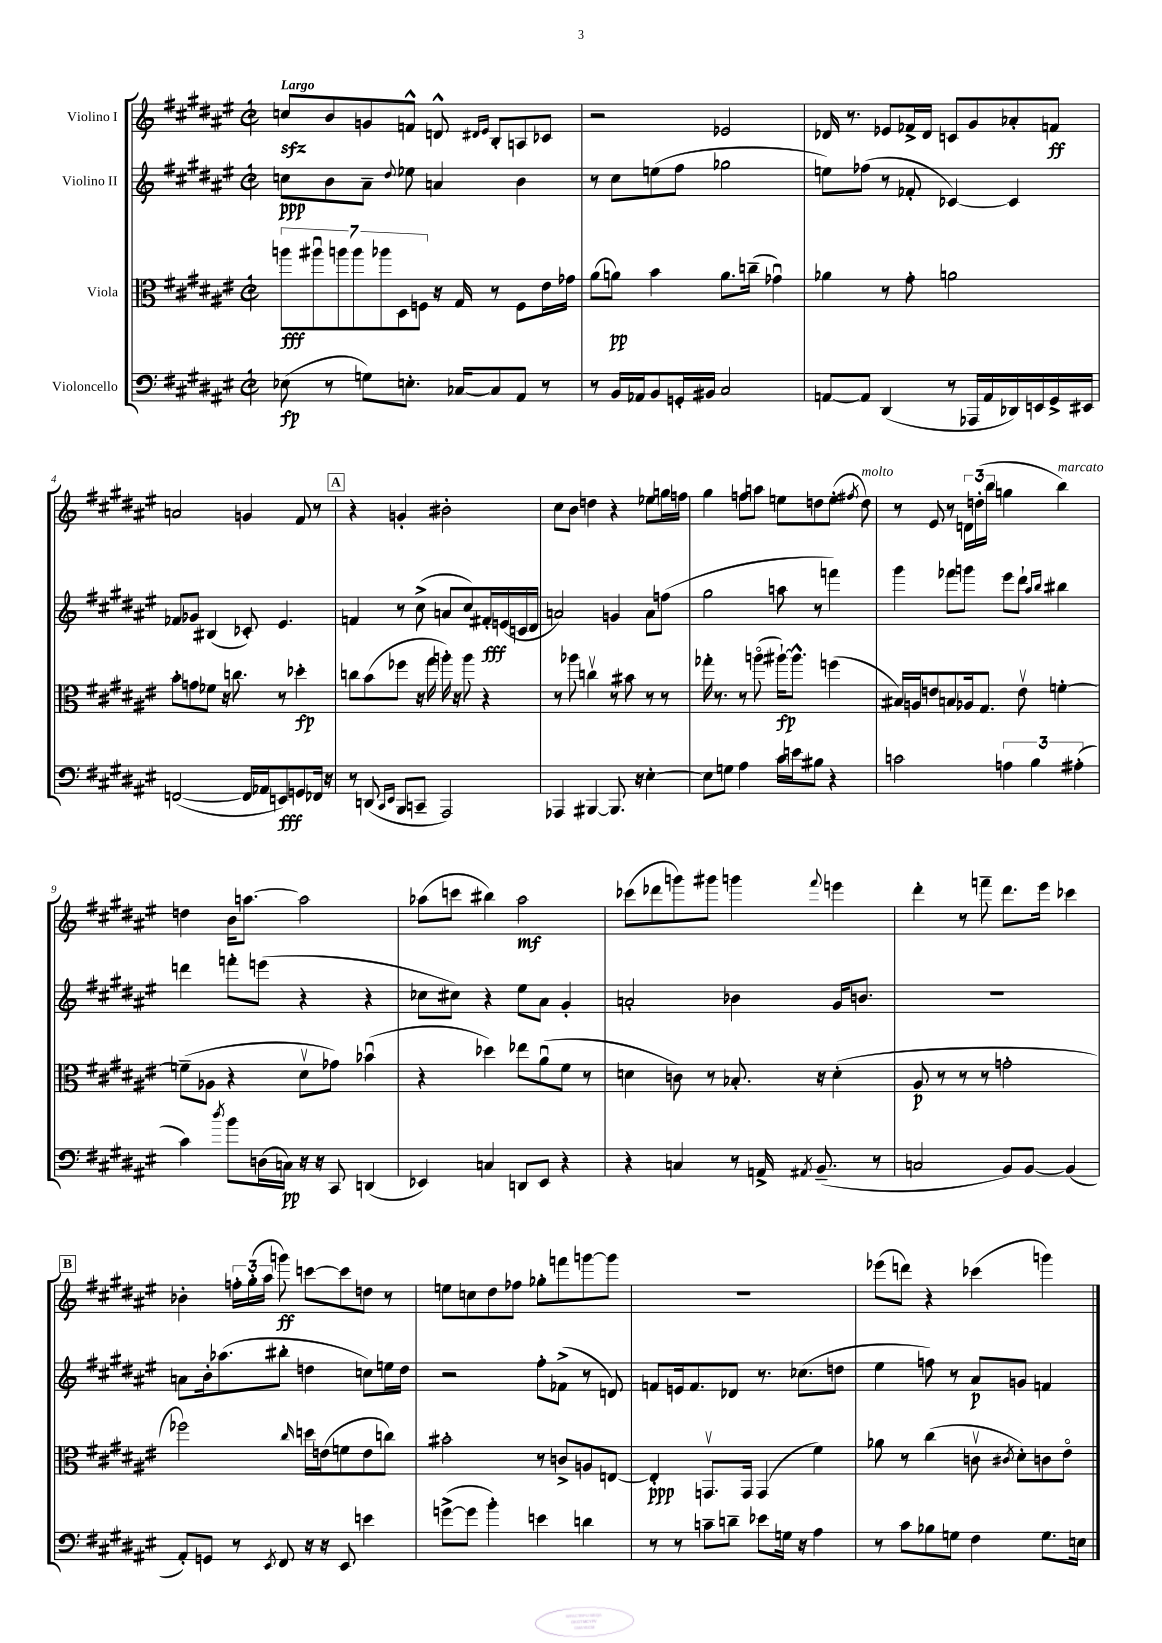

**kern	**dynam	**kern	**dynam	**kern	**dynam	**kern	**dynam
*part4	*part4	*part3	*part3	*part2	*part2	*part1	*part1
*staff4	*staff4	*staff3	*staff3	*staff2	*staff2	*staff1	*staff1
*I"Violoncello	*	*I"Viola	*	*I"Violino II	*	*I"Violino I	*
*clefF4	*	*clefC3	*	*clefG2	*	*clefG2	*
*k[f#c#g#d#a#e#]	*	*k[f#c#g#d#a#e#]	*	*k[f#c#g#d#a#e#]	*	*k[f#c#g#d#a#e#]	*
*M2/2	*	*M2/2	*	*M2/2	*	*M2/2	*
*met(c|)	*	*met(c|)	*	*met(c|)	*	*met(c|)	*
=1	=1	=1	=1	=1	=1	=1	=1
!	!	!	!	!	!	!LO:TX:a:B:t=Largo	!
(8E-X\	fp	14aan\L	fff	8ccn\L	ppp	8ccnzz/L	.
.	.	14aa#Xu\	.	.	.	.	.
8r	.	.	.	8b\	.	8b/	.
.	.	14aan\	.	.	.	.	.
.	.	14aa\	.	.	.	.	.
8Gn\L)	.	.	.	8a#~\J	.	8gn/	.
.	.	14aa-X\	.	.	.	.	.
.	.	14D#\	.	.	.	.	.
.	.	.	.	8qqdd#/	.	.	.
8.En'\J	.	.	.	8ee-X\	.	8fn^^/J	.
.	.	14Fn\J	.	.	.	.	.
.	.	16r	.	4an/	.	8dn^^/	.
[16C-X/KL	.	16G#/	.	.	.	.	.
.	.	.	.	.	.	16qqd#X/LL	.
.	.	.	.	.	.	16qqe#/JJ	.
8C-/]	.	8r	.	.	.	8B'/L	.
8AA#/J	.	8F\L	.	4b\	.	8An/	.
8r	.	16e#\L	.	.	.	8c-X/J	.
.	.	16g-X\JJ	.	.	.	.	.
=2	=2	=2	=2	=2	=2	=2	=2
8r	.	(8a#\L	.	8r	.	2r	.
16BB/LL	.	8an\J)	pp	8cc#\L	.	.	.
16AA-X/J	.	.	.	.	.	.	.
8BB/	.	4b\	.	(8een\	.	.	.
16GGn'/L	.	.	.	8ff#\J	.	.	.
16BB#X/JJ	.	.	.	.	.	.	.
2C#/	.	8.a\L	.	2gg-X\	.	2e-X/	.
.	.	(16ccn~\Jk	.	.	.	.	.
.	.	4g-Xu\)	.	.	.	.	.
=3	=3	=3	=3	=3	=3	=3	=3
[8AAn/L	.	4a-X\	.	8een\L)	.	16d-X/	.
.	.	.	.	.	.	8.r	.
8AA/J]	.	.	.	(8ff-X\J	.	.	.
(4DD#/	.	8r	.	8r	.	8e-X/L	.
.	.	8g#'\	.	8f-X'/	.	16f-X^/L	.
.	.	.	.	.	.	16d-/JJ	.
8r	.	2an\	.	[4c-X/)	.	8cn/L	.
16AAA-X/LL	.	.	.	.	.	8g#/	.
16AA/	.	.	.	.	.	.	.
16DD-X/)	.	.	.	4c-/]	.	8a-X'/	.
16EEn/	.	.	.	.	.	.	.
16GG#^/	.	.	.	.	.	8fn/J	ff
16EE#X/JJ	.	.	.	.	.	.	.
!!LO:LB:g=z
=4	=4	=4	=4	=4	=4	=4	=4
([2FFn/	.	8b'\L	.	8f-X/L	.	2an/	.
.	.	8gn\	.	8g-X/J	.	.	.
.	.	8f-X\J	.	(4B#X/	.	.	.
.	.	16r	.	.	.	.	.
.	.	8.ccn\	.	.	.	.	.
16FF/LL]	.	.	.	8c-X'/)	.	4gn/	.
16AA-X/J	.	.	.	.	.	.	.
8EEn/)	fff	8r	.	4.e#/	.	.	.
8GGn/	.	4dd-X'\	fp	.	.	8f#/	.
16FF-X/Jk	.	.	.	.	.	8r	.
16r	.	.	.	.	.	.	.
!!LO:REH:place=s1:t=A
=5	=5	=5	=5	=5	=5	=5	=5
8r	.	8ccn\L	.	4fn/	.	4r	.
(8DDn/	.	(8b\	.	.	.	.	.
16qqCC#/LL	.	.	.	.	.	.	.
16qqEE#/JJ	.	.	.	.	.	.	.
8BBB/L	.	8ff-X\J	.	8r	.	4gn'/	.
8CCn~/J	.	16r	.	(8cc#^\	.	.	.
.	.	16gg#\	.	.	.	.	.
2AAA#/)	.	16aan'\)	.	8an/L	.	2b#X'\	.
.	.	16r	.	.	.	.	.
.	.	8aa\	.	8cc#/)	.	.	.
.	.	4r	.	16f#X'/L	fff	.	.
.	.	.	.	(16en/	.	.	.
.	.	.	.	16cn/	.	.	.
.	.	.	.	16d#/JJ	.	.	.
=6	=6	=6	=6	=6	=6	=6	=6
4AAA-X/	.	8r	.	2an/)	.	8cc#\L	.
.	.	8aa-X\	.	.	.	8b\J	.
[4BBB#X/	.	4ccnv\	.	.	.	4ddn\	.
8.BBB#/]	.	8r	.	4gn/	.	4r	.
.	.	8b#X\	.	.	.	.	.
16r	.	.	.	.	.	.	.
[4E#'\	.	8r	.	8a\L	.	8ee-X\L	.
.	.	8r	.	(8ffn\J	.	16ggn\L	.
.	.	.	.	.	.	16ffn\JJ	.
=7	=7	=7	=7	=7	=7	=7	=7
8E#\L]	.	16gg-X'\	.	2gg#\	.	4gg#\	.
.	.	8.r	.	.	.	.	.
8Gn\J	.	.	.	.	.	.	.
4A#\	.	8r	.	.	.	8ffn\L	.
.	.	(8aan\	.	.	.	8aan\J	.
16c#\LL	.	[16aa#X`\KL)	fp	8aan\	.	8een\L	.
16en\J	.	8.aa#^^\J]	.	.	.	.	.
8B#X\J	.	.	.	8r	.	8ddn\	.
4r	.	(4ffn\	.	4fffn\)	.	(8ee'\J	.
.	.	.	.	.	.	8qff#X/	.
!	!	!	!	!	!	!LO:TX:a:i:t=molto	!
.	.	.	.	.	.	8dd\)	.
=8	=8	=8	=8	=8	=8	=8	=8
2cn\	.	16B#X/LL)	.	4ggg#\	.	8r	.
.	.	16An/J	.	.	.	.	.
.	.	8en/	.	.	.	8e#/	.
.	.	8Bn/	.	8fff-X\L	.	8r	.
.	.	16A-X/k	.	8gggn\J	.	24dn\LL	.
.	.	.	.	.	.	(24ddn'\	.
.	.	8.G#/J	.	.	.	.	.
.	.	.	.	.	.	24bb\JJ	.
6An\	.	.	.	8eee#\L	.	4ggn\	.
.	.	8ev\	.	8ddd#`\J	.	.	.
6B\	.	.	.	.	.	.	.
.	.	.	.	16qqaa#/LL	.	.	.
.	.	.	.	16qqbb/JJ	.	.	.
!	!	!	!	!	!	!LO:TX:a:i:t=marcato	!
.	.	[4fn'\	.	4bb#X\	.	4bb\)	.
(6A#X'\	.	.	.	.	.	.	.
!!LO:LB:g=z
=9	=9	=9	=9	=9	=9	=9	=9
4c#\)	.	(8fn~\L]	.	4dddn\	.	4ddn\	.
.	.	8A-X\J	.	.	.	.	.
8qdd#/	.	.	.	.	.	.	.
8b\L	.	4r	.	8fffn'\L	.	16b\KL	.
.	.	.	.	.	.	[8.aan\J	.
(16Dn\L	.	.	.	(8eeen\J	.	.	.
16Cn\JJ)	pp	.	.	.	.	.	.
16r	.	8d#v\L	.	4r	.	2aa\]	.
16r	.	.	.	.	.	.	.
8CC#/	.	8g-X\J)	.	.	.	.	.
(4DDn/	.	(4b-Xu\	.	4r	.	.	.
=10	=10	=10	=10	=10	=10	=10	=10
4EE-X/)	.	4r	.	8cc-X\L	.	(8aa-X\L	.
.	.	.	.	8cc#X\J)	.	8cccn\J	.
4Cn/	.	4dd-X\)	.	4r	.	4bb#X\)	.
8DDn/L	.	8ee-X\L	.	8ee#\L	.	2aa-\	mf
8EE-/J	.	(8a#u\	.	8a#\J	.	.	.
4r	.	8f#\J	.	4g#'/	.	.	.
.	.	8r	.	.	.	.	.
=11	=11	=11	=11	=11	=11	=11	=11
4r	.	4dn\	.	2an'/	.	(8ccc-X\L	.
.	.	.	.	.	.	8ddd-X\	.
4Cn/	.	8cn\)	.	.	.	8gggn\)	.
.	.	8r	.	.	.	8ggg#X\J	.
8r	.	8.B-X'/	.	4b-X\	.	4gggn\	.
16AAn^/	.	.	.	.	.	.	.
8qAA#X/	.	.	.	.	.	.	.
(8.BB~/	.	16r	.	.	.	.	.
.	.	.	.	.	.	8qqfff#/	.
.	.	(4d'\	.	16g#/KL	.	4eeen\	.
.	.	.	.	8.bn/J	.	.	.
8r	.	.	.	.	.	.	.
=12	=12	=12	=12	=12	=12	=12	=12
2Cn/	.	8A#/	p	1r	.	4ddd#'\	.
.	.	8r	.	.	.	.	.
.	.	8r	.	.	.	8r	.
.	.	8r	.	.	.	8fffn~\	.
8BB/L)	.	2gn'\	.	.	.	8.ddd#\L	.
[8BB/J	.	.	.	.	.	.	.
.	.	.	.	.	.	16eee#\Jk	.
(4BB/]	.	.	.	.	.	4ccc-X\	.
!!LO:LB:g=z
!!LO:REH:place=s1:t=B
=13	=13	=13	=13	=13	=13	=13	=13
8AA#'/L)	.	2ff-X\)	.	8an\L	.	4b-X'\	.
8GGn/J	.	.	.	16b'\k	.	.	.
.	.	.	.	(8.aa-X\	.	.	.
8r	.	.	.	.	.	24ffn'\LL	.
.	.	.	.	.	.	(24gg#'\	.
.	.	.	.	.	.	24aa#\JJ	.
8qEE#/	.	.	.	.	.	.	.
8FF#/	.	.	.	8bb#X'\J	.	8gggn\)	ff
.	.	16qqcc#/	.	.	.	.	.
16r	.	16ddn\LL	.	4ddn\	.	[8cccn\L	.
16r	.	(16en\J	.	.	.	.	.
8EE#/	.	8fn\	.	.	.	8ccc\]	.
4en\	.	8e\	.	8ccn\L)	.	8ddn\J	.
.	.	8ccn\J)	.	16een\L	.	8r	.
.	.	.	.	16dd\JJ	.	.	.
=14	=14	=14	=14	=14	=14	=14	=14
([8gn^\L	.	2b#X'\	.	2r	.	8een\L	.
8g\J]	.	.	.	.	.	8ccn\	.
4b'\)	.	.	.	.	.	8dd#\	.
.	.	.	.	.	.	8ff-X\J	.
4en\	.	8r	.	8ff#'\L	.	8gg-X'\L	.
.	.	8cn^/L	.	(8f-X^\J	.	8fffn\	.
4dn\	.	8An/	.	8r	.	[8gggn\	.
.	.	[8En/J	.	8dn/)	.	8ggg\J]	.
=15	=15	=15	=15	=15	=15	=15	=15
8r	.	4E'/]	ppp	8fn/L	.	1r	.
8r	.	.	.	16en/k	.	.	.
.	.	.	.	8.f/	.	.	.
8cn~\L	.	8.GGnv/L	.	.	.	.	.
8dn~\J	.	.	.	8d-X/J	.	.	.
.	.	16GG/Jk	.	.	.	.	.
8e-X\L	.	(4GG/	.	8.r	.	.	.
16Gn\Jk	.	.	.	.	.	.	.
16r	.	.	.	(8.cc-X\L	.	.	.
4A#\	.	4f#\)	.	.	.	.	.
.	.	.	.	8ddn\J	.	.	.
=16	=16	=16	=16	=16	=16	=16	=16
8r	.	8a-X\	.	4ee#\	.	(8eee-X\L	.
8c#\L	.	8r	.	.	.	8dddn\J)	.
8B-X\	.	(4cc#\	.	8ffn\)	.	4r	.
8Gn\J	.	.	.	8r	.	.	.
4F#\	.	8cnv\	.	8a#/L	p	(4ccc-X\	.
.	.	8qc#X/	.	.	.	.	.
.	.	8d#'\L)	.	8gn/J	.	.	.
8.G\L	.	8cn\	.	4fn/	.	4gggn\)	.
.	.	8e#\J	.	.	.	.	.
16En\Jk	.	.	.	.	.	.	.
==	==	==	==	==	==	==	==
*-	*-	*-	*-	*-	*-	*-	*-
